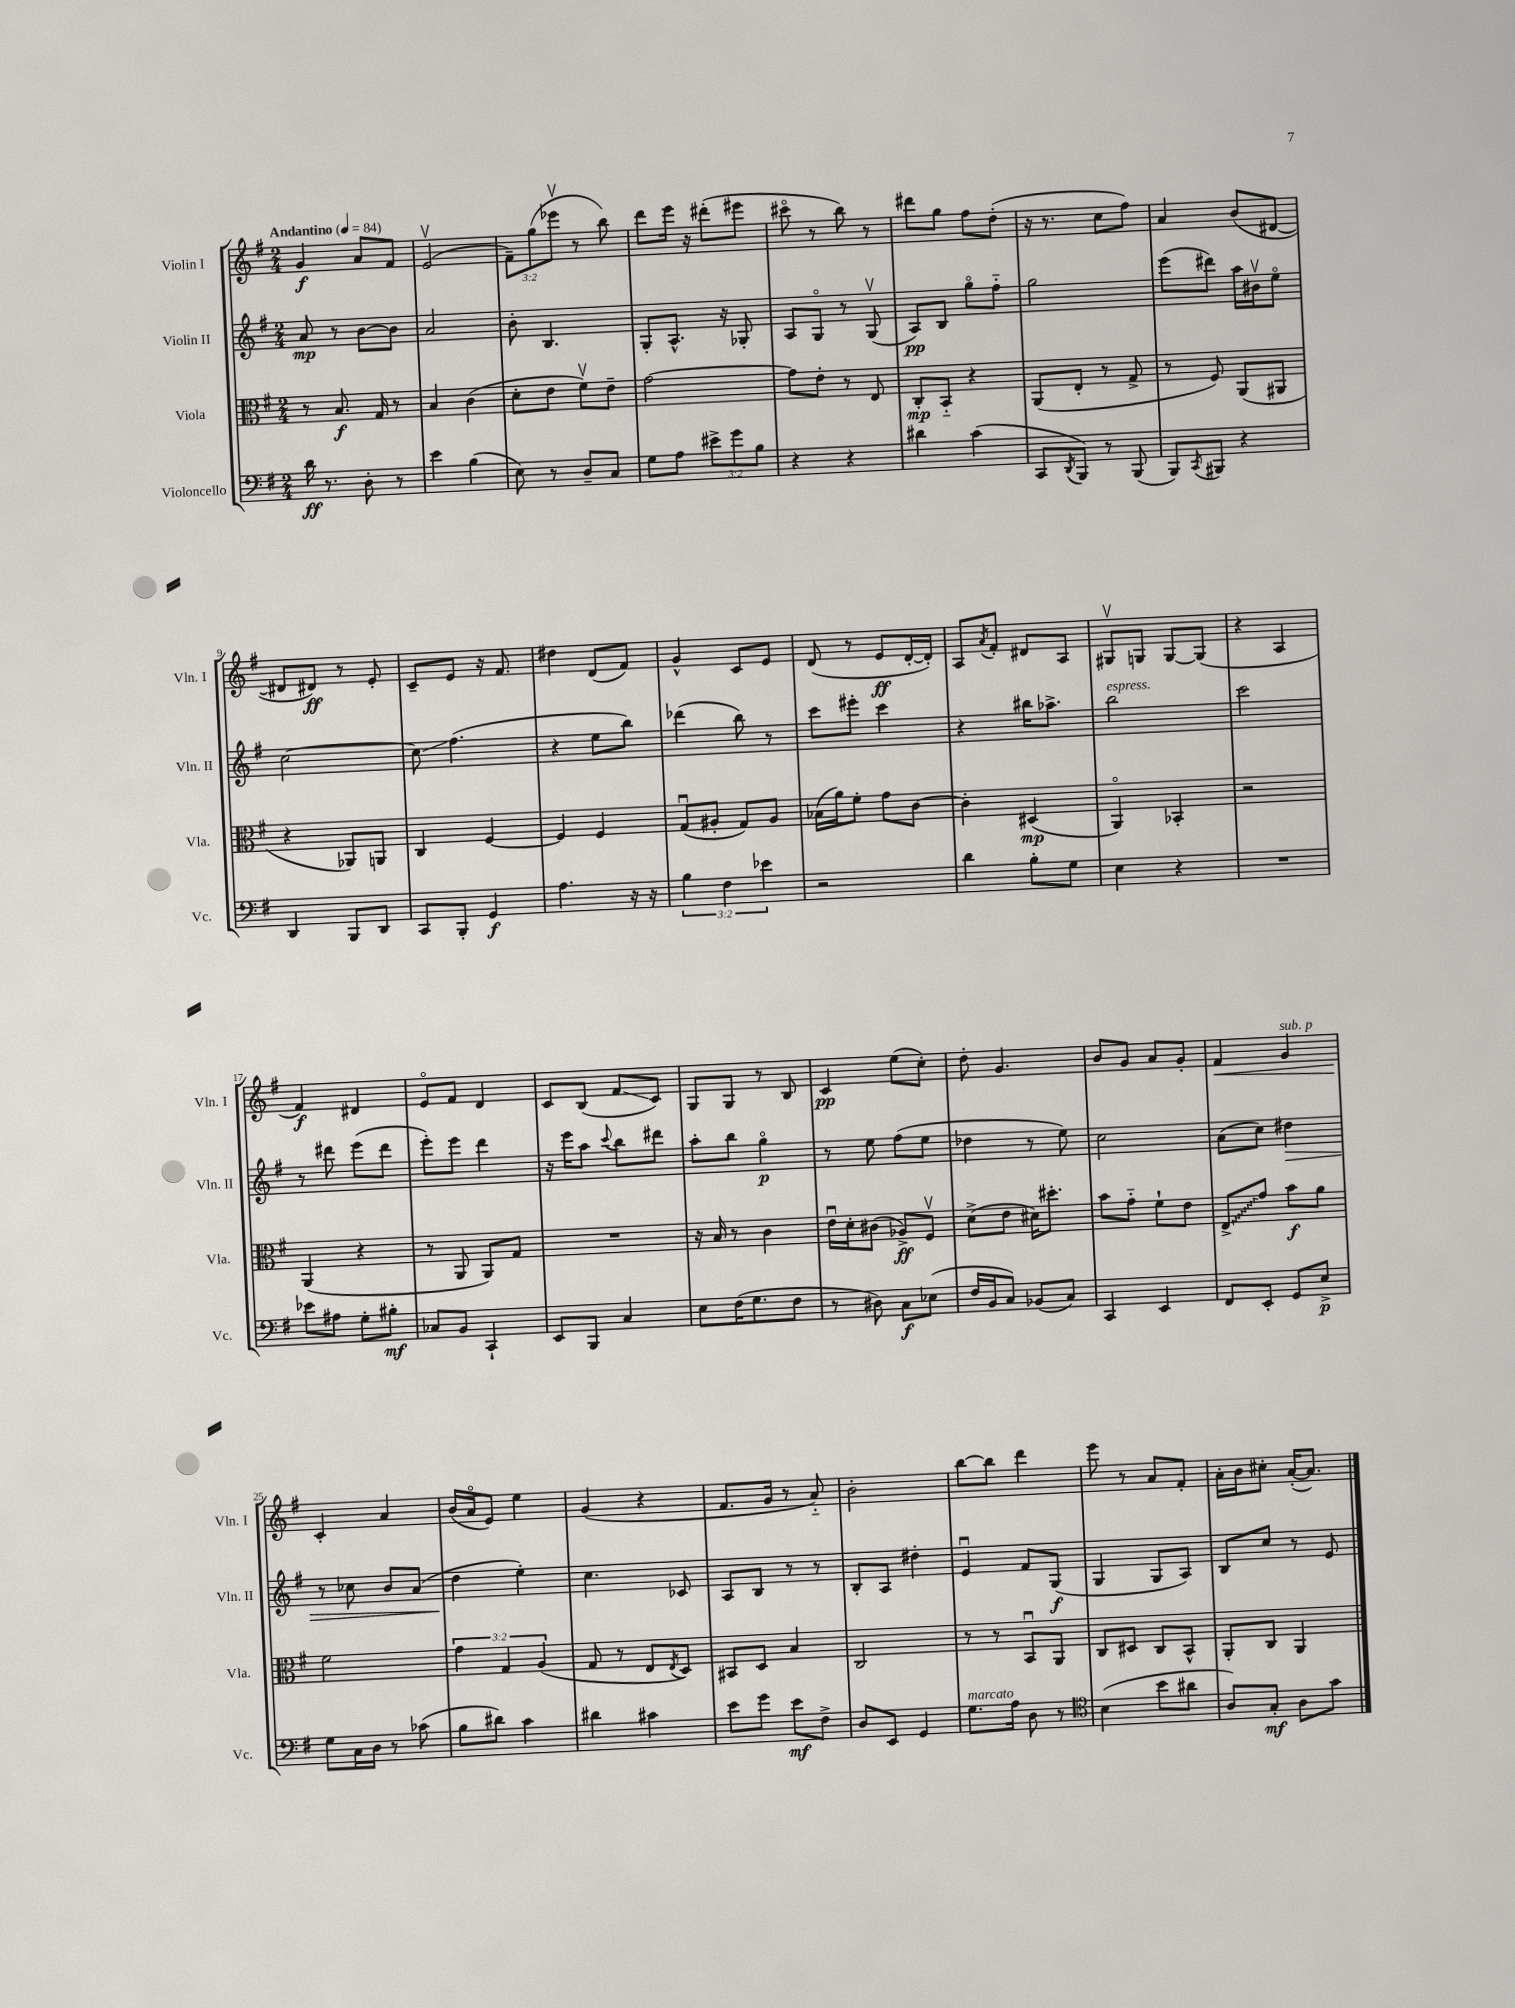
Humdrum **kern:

**kern	**kern	**kern	**kern
*staff4	*staff3	*staff2	*staff1
*clefF4	*clefC3	*clefG2	*clefG2
*k[f#]	*k[f#]	*k[f#]	*k[f#]
*M2/4	*M2/4	*M2/4	*M2/4
*MM84	*MM84	*MM84	*MM84
16d\	8r	8a/	4g/
8.r	.	.	.
.	8.B/	8r	.
8D'\	.	[8b\L	8a/L
.	16G/	.	.
8r	8r	8b\]J	8f#/J
=	=	=	=
4e\	4B/	2a/	(2ev/
(4B\	(4c\	.	.
=	=	=	=
8E\)	8d'\L	8b'\	12f#~\L)
.	.	.	(12gg\
8r	8e\J	4.B/	.
.	.	.	12eee-v\J
8D~/L	8f#v\L)	.	8r
8C/J	8e~\J	.	8bb\)
=	=	=	=
8G\L	[2g\	8G'/L	8ddd\L
8A\J	.	8.A^^/J	16eee\Jk
.	.	.	16r
12e#^\L	.	.	(8ddd#'\L
.	.	16r	.
12g\	.	.	.
.	.	8G-'/	8eee#\J
12B\J	.	.	.
=	=	=	=
4r	8g\]L	8A/L	8ccc#o\
.	8e'\J	8Go/J	8r
4r	8r	8r	8bb\)
.	8E/	(8Gv/	8r
=	=	=	=
4d#\	8C'/L	8A/L)	8ddd#\L
.	8BB'~/J	8B/J	8gg\J
(4c\	4r	8ggo\L	8ff#\L
.	.	8ff#'~\J	(8dd'\J
=	=	=	=
8CC/L	(8AA/L	2gg\	16r
.	.	.	8.r
8qDD/	.	.	.
8BBB/J)	8E'/J	.	.
8r	8r	.	8cc\L
(8BBB/	8G^/	.	8ff#\J)
=	=	=	=
8BBB/L)	8r	(8eee\L	4a/
8qCC/	.	.	.
8BBB#/J	8F#/)	8ddd#\J)	.
4r	(8AA/L	16aa\LL	(8b/L
.	.	16b#v\J	.
.	8AA#/J	8eeo\J	[8d#/J
=	=	=	=
4DD/	4r	[2cc\	8d#/]L
.	.	.	8d#/J)
8BBB/L	8AA-/L)	.	8r
8DD/J	8AA/J	.	8e'/
=	=	=	=
8CC/L	4C/	8cc\]	8c~/L
8BBB'/J	.	(4.ff#\	8e/J
4GG/	[4F#/	.	16r
.	.	.	8.f#/
=	=	=	=
4.A\	4F#/]	4r	4dd#\
.	4F#/	8ee\L	(8d/L
16r	.	8bb\J)	8f#/J)
16r	.	.	.
=	=	=	=
6B\	(8Gu/L	(4ddd-\	4g^^/
.	8A#'/J	.	.
6F#\	.	.	.
.	8G/L)	8bb\)	8c/L
6e-\	.	.	.
.	8A#/J	8r	8e/J
=	=	=	=
2r	(16B-\LL	8ccc\L	(8d/
.	16a\J)	.	.
.	8f#'\J	8eee#'\J	8r
.	8g\L	4ccc\	8e/L
.	[8c\J	.	[16d'/L
.	.	.	16d'/]JJ)
=	=	=	=
4d\	4c'\]	4r	8A/L
.	.	.	8qa/
.	.	.	8f#'/J
8B'\L	(4D#/	16bb#\LK	8d#/L
.	.	8.aa-^\J	.
8G\J	.	.	8A/J
=	=	=	=
4E\	4AAo/)	2bb\	8G#v/L
.	.	.	8G/J
4r	4BB-'/	.	[8G/L
.	.	.	(8G/]J
=	=	=	=
2r	2r	2ccc\	4r
.	.	.	4A/
=	=	=	=
8e-\L	(4AA/	8r	4f#/)
8A#\J	.	8ddd#\	.
8G'\L	4r	(8eee\L	4d#/
8B#'\J	.	8ddd#\J	.
=	=	=	=
8C-/L	8r	8eee'\L)	8eo/L
8BB/J	8AA/	8eee\J	8f#/J
4CC`/	8AA/L)	4ddd\	4d/
.	8G/J	.	.
=	=	=	=
8EE/L	2r	16r	8c/L
.	.	16eee\LK	.
8BBB/J	.	8aa\J	(8B/J
.	.	8qqccc/	.
4C/	.	8bb\L	8f#/L
.	.	8ddd#\J	8c/J)
=	=	=	=
8E\L	16r	8aa'\L	8G/L
.	16B/	.	.
(16F#\K	8r	8bb\J	8G/J
8.G\	.	.	.
.	4c\	4ggo\	8r
8F#\J	.	.	8B/
=	=	=	=
8r	16eu\LL	8r	4c/
.	16d'\J	.	.
8D#\)	(8c#\J	8ee\	.
8C\L	8A-^/L)	(8ff#\L	(8ee\L
(8E-\J	8F#v/J	8ee\J	8cc'\J)
=	=	=	=
16F#/LL	(8d^\L	4dd-\	8dd'\
16BB/J	.	.	.
8C/J)	8e\J	.	4.g/
(8BB-/L	16d#\LK)	8r	.
.	8.dd#'\J	.	.
8C/J)	.	8ee\)	.
=	=	=	=
4CC/	8b\L	2cc\	8b/L
.	8g'~\J	.	8g/J
4EE/	8f#`\L	.	8a/L
.	8e\J	.	8g'/J
=	=	=	=
8FF#/L	8E^/L	(8a\L	4f#/
8EE'/J	8g/J	8cc\J)	.
8GG/L	8b\L	4dd#\	4g/
8E^/J	8a\J	.	.
=	=	=	=
8G\L	2f#\	8r	4c'/
16C\L	.	8cc-\	.
16D\JJ	.	.	.
8r	.	8b/L	4a/
(8c-\	.	(8a/J	.
=	=	=	=
8B\L	6g\	4dd\	(16b/LL
.	.	.	16ao/J
8d#\J)	.	.	8e/J)
.	6G/	.	.
4c\	.	4ee'\)	4ee\
.	(6A/	.	.
=	=	=	=
4d#\	8G/	4.cc\	(4g/
.	8r	.	.
4c#\	8E/L	.	4r
.	8qE/	.	.
.	8D/J)	8c-/	.
=	=	=	=
8e\L	8BB#/L	8A/L	8.f#/L
8g\J	8D/J	8B/J	.
.	.	.	16g/Jk
8e\L	4B/	8r	8r
8F#^\J	.	8r	8a'~/)
=	=	=	=
8D/L	2C/	8B'/L	2b'\
8EE/J	.	8A/J	.
4GG/	.	4dd#'\	.
=	=	=	=
8.G\L	8r	4eu/	[8bb\L
.	8r	.	8bb\]J
16A\Jk	.	.	.
8D\	8BBu/L	8f#/L	4ddd\
8r	8AA/J	(8G/J	.
=	=	=	=
*clefC4	*	*	*
(4B\	8C/L	4G/	8eee\
.	8D#/J	.	8r
8b\L	8C/L	8G/L	8a/L
8a#\J	8BB^^/J	8A/J)	8f#'/J
=	=	=	=
8A/L)	8AA'/L	8B/L	16a'\LL
.	.	.	16b\J
8G'/J	8C/J	8cc/J	8cc#'\J
8A\L	4AA/	8r	([16a'/LK
.	.	.	8.a/]J)
8g\J	.	8e/	.
==	==	==	==
*-	*-	*-	*-
